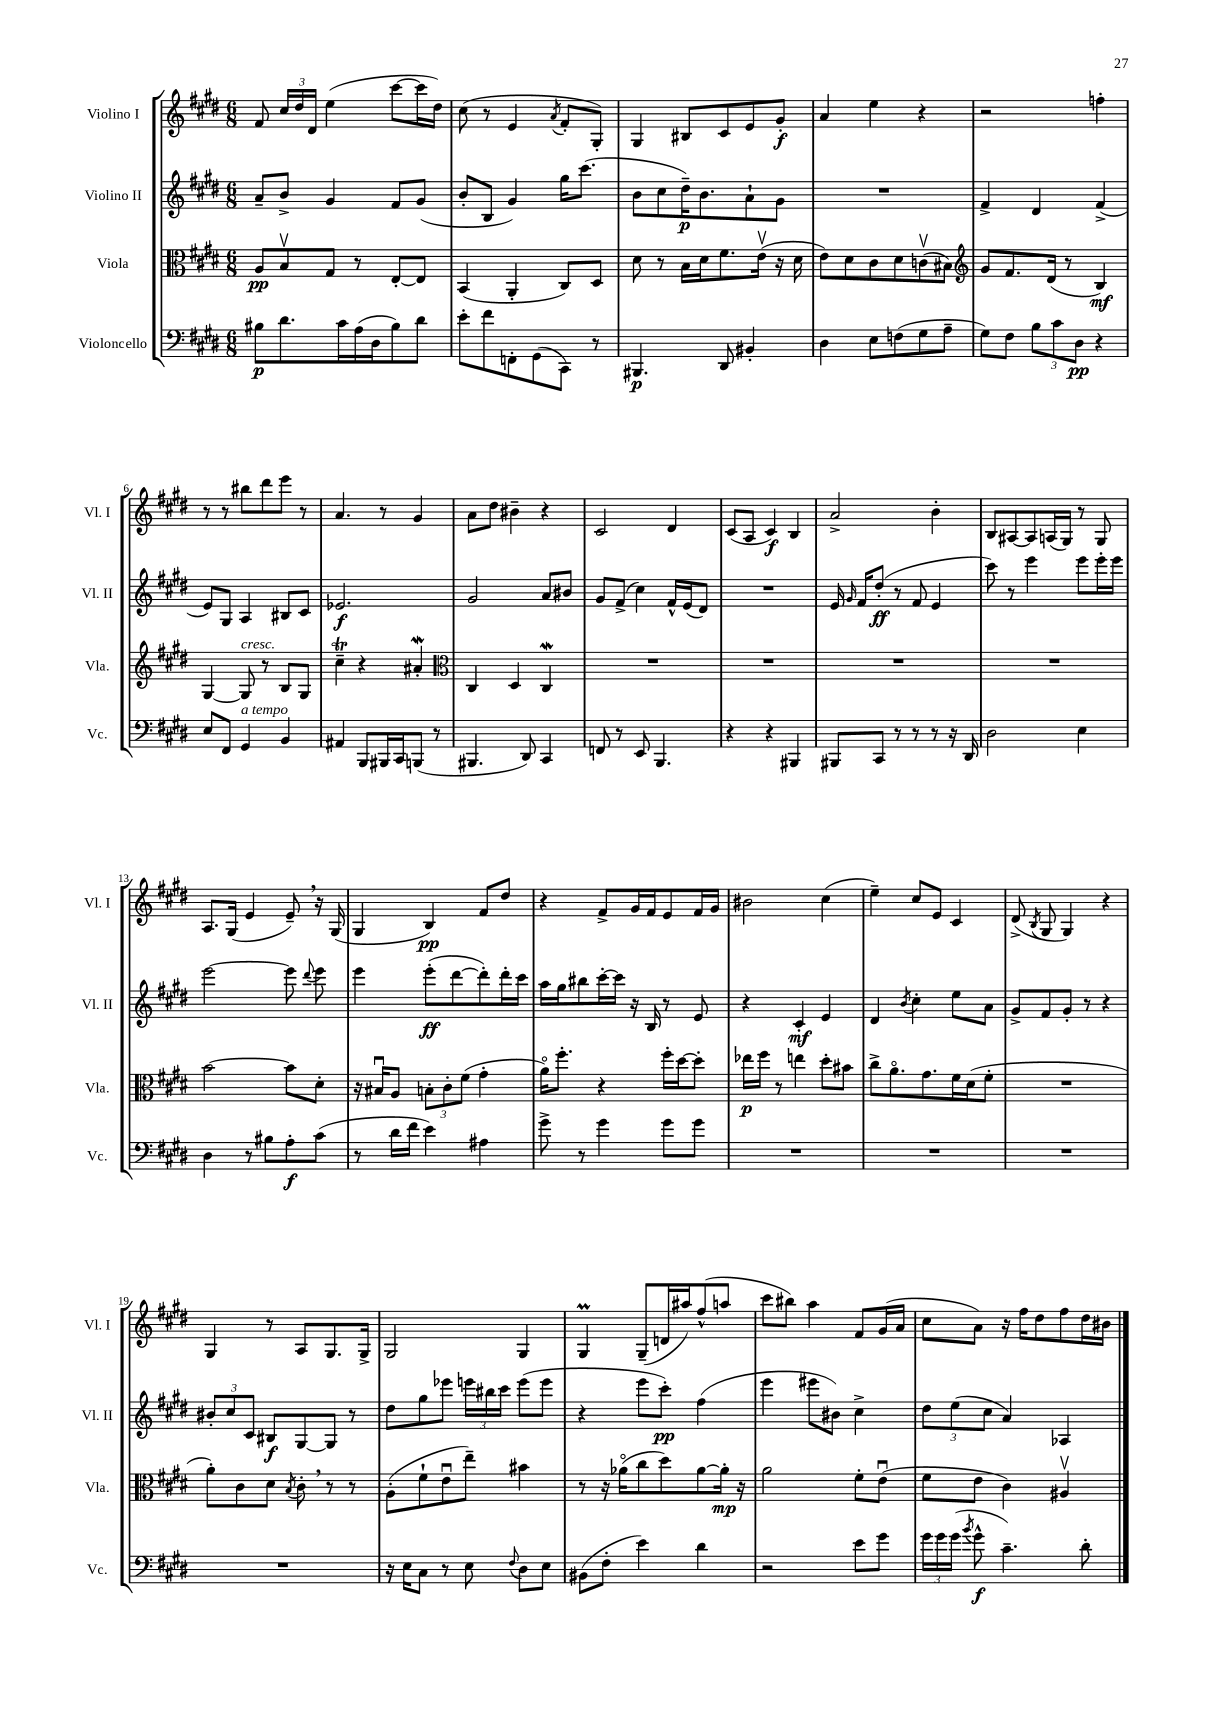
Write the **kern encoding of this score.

**kern	**kern	**kern	**kern
*staff4	*staff3	*staff2	*staff1
*clefF4	*clefC3	*clefG2	*clefG2
*k[f#c#g#d#]	*k[f#c#g#d#]	*k[f#c#g#d#]	*k[f#c#g#d#]
*M6/8	*M6/8	*M6/8	*M6/8
8B#	8A	8a~	8f#
8.d#	8Bv	8b^	24cc#
.	.	.	24dd#
.	.	.	24d#
.	8G#	4g#	(4ee
16c#	.	.	.
(16A	8r	.	.
16D#	.	.	.
8B#)	[8E'	8f#	[8ccc#
8d#	8E]	(8g#	16ccc#]
.	.	.	16dd#)
=	=	=	=
8e'	(4BB	8b'	(8cc#
8f#	.	8B	8r
8FF'	4AA'	4g#)	4e
(8GG#	.	.	.
.	.	.	8qa
8CC#)	8C#)	16gg#	8f#'
.	.	(8.ccc#	.
8r	8D#	.	8G#')
=	=	=	=
4.BBB#	8d#	8b	4G#
.	8r	8cc#	.
.	16B	16dd#~)	8B#
.	16d#	8.b	.
8DD#	8.f#	.	8c#
4BB#'	.	8a`	8e
.	(16ev	.	.
.	16r	8g#	8g#'
.	16d#	.	.
=	=	=	=
4D#	8e)	2.r	4a
.	8d#	.	.
8E	8c#	.	4ee
(8F	8d#	.	.
8G#	(8cv	.	4r
8A~	8B#)	.	.
=	=	=	=
*	*clefG2	*	*
8G#)	8g#	4f#^	2r
8F#	8.f#	.	.
12B	.	4d#	.
.	(16d#	.	.
12c#	.	.	.
.	8r	.	.
12D#	.	.	.
4r	4B)	(4f#^	4ff'
=	=	=	=
8E	[4G#	8e)	8r
8FF#	.	8G#	8r
4GG#	8G#]	4A	8bb#
.	8r	.	8ddd#
4BB	8B	8B#	8eee
.	8G#	8c#	8r
=	=	=	=
4AA#	4cc#~	2.e-	4.a
8BBB	4r	.	.
16BBB#	.	.	8r
16CC#	.	.	.
(8BBB	4a#'	.	4g#
8r	.	.	.
=	=	=	=
*	*clefC3	*	*
4.BBB#	4C#	2g#	8a
.	.	.	8dd#
.	4D#	.	4b#~
8DD#)	.	.	.
4CC#	4C#	8a	4r
.	.	8b#	.
=	=	=	=
8FF	2.r	8g#	2c#
8r	.	(8f#^	.
8EE	.	4cc#)	.
4.BBB	.	.	.
.	.	16f#^^	4d#
.	.	(16e	.
.	.	8d#)	.
=	=	=	=
4r	2.r	2.r	(8c#
.	.	.	8A
4r	.	.	4c#)
4BBB#	.	.	4B
=	=	=	=
8BBB#	2.r	16e	2a^
.	.	16qqg#	.
.	.	16f#	.
8CC#	.	(8dd#'	.
8r	.	8r	.
8r	.	8f#	.
8r	.	4e	4b'
16r	.	.	.
16DD#	.	.	.
=	=	=	=
2D#	2.r	8ccc#)	8B
.	.	8r	[8A#
.	.	4eee	8A#]
.	.	.	(16A
.	.	.	16G#)
4E	.	8eee	8r
.	.	16eee'	8G#
.	.	16eee	.
=	=	=	=
4D#	[2b	[2eee	8.A
.	.	.	(16G#
8r	.	.	4e
8B#	.	.	.
8A'	8b]	8eee]	8e~)
.	.	8qqddd#	.
(8c#	8d#'	8eee	16r
.	.	.	(16G#
=	=	=	=
8r	16r	4eee	4G#
.	16B#u	.	.
16d#	8A	.	.
16f#	.	.	.
4e)	12B'	(8eee'	4B)
.	12c#'	.	.
.	.	[8ddd#	.
.	(12f#	.	.
4A#	4g#'	8ddd#'])	8f#
.	.	16ddd#'	8dd#
.	.	16ccc#	.
=	=	=	=
8g#^	16ao)	16aa	4r
.	8.ff#'	16gg#	.
8r	.	8bb#	.
4g#	4r	[16ccc#'	8f#^
.	.	16ccc#]	.
.	.	16r	16g#
.	.	16B	16f#
8g#	16ff#'	8r	8e
.	[16dd#	.	.
8g#	8dd#']	8e	16f#
.	.	.	16g#
=	=	=	=
2.r	16ee-	4r	2b#
.	16ff#	.	.
.	8r	.	.
.	4ee	4c#'	.
.	8dd#'	4e	(4cc#
.	8b#	.	.
=	=	=	=
2.r	8cc#^	4d#	4ee~)
.	8.ao	.	.
.	.	8qb	.
.	.	4cc#'	8cc#
.	8.g#	.	.
.	.	.	8e
.	16f#	8ee	4c#
.	(16d#	.	.
.	8f#'	8a	.
=	=	=	=
2.r	2.r	8g#^	(8d#^
.	.	.	8qB
.	.	8f#	8G#
.	.	8g#'	4G#)
.	.	8r	.
.	.	4r	4r
=	=	=	=
2.r	8a')	12b#'	4G#
.	.	12cc#	.
.	8c#	.	.
.	.	12c#	.
.	8d#	8B#	8r
.	8qB	.	.
.	8c#'	[8G#	8A
.	8r	8G#]	8.G#
.	8r	8r	.
.	.	.	16G#^
=	=	=	=
16r	(8A'	8dd#	2G#
16E	.	.	.
8C#	8f#`	8gg#	.
8r	8eu	8eee-	.
8E	8ee~)	24eee	.
.	.	24bb#	.
.	.	24ccc#	.
8qqF#	.	.	.
8D#	4b#	(8eee	4G#
8E	.	8eee	.
=	=	=	=
(8BB#	8r	4r	4G#
8F#'	16r	.	.
.	(16a-o	.	.
4e)	8cc#	8eee	(8G#~
.	8dd#)	8ccc#')	16d
.	.	.	16aa#)
4d#	[8a-	(4ff#	(8ff#^^
.	16a-']	.	8aa
.	16r	.	.
=	=	=	=
2r	2a	4eee	8ccc#
.	.	.	8bb#)
.	.	8eee#	4aa
.	.	8b#)	.
8e	8f#'	4cc#^	8f#
8g#	(8eu	.	(16g#
.	.	.	16a
=	=	=	=
24g#	8f#	12dd#	8cc#
24g#	.	.	.
(24g#	.	(12ee	.
8qb	.	.	.
8g#^^	8e	.	8a)
.	.	12cc#	.
4.c#~)	4c#)	4a)	16r
.	.	.	16ff#
.	.	.	8dd#
.	4A#v	4A-	8ff#
8d#'	.	.	16dd#
.	.	.	16b#
==	==	==	==
*-	*-	*-	*-
